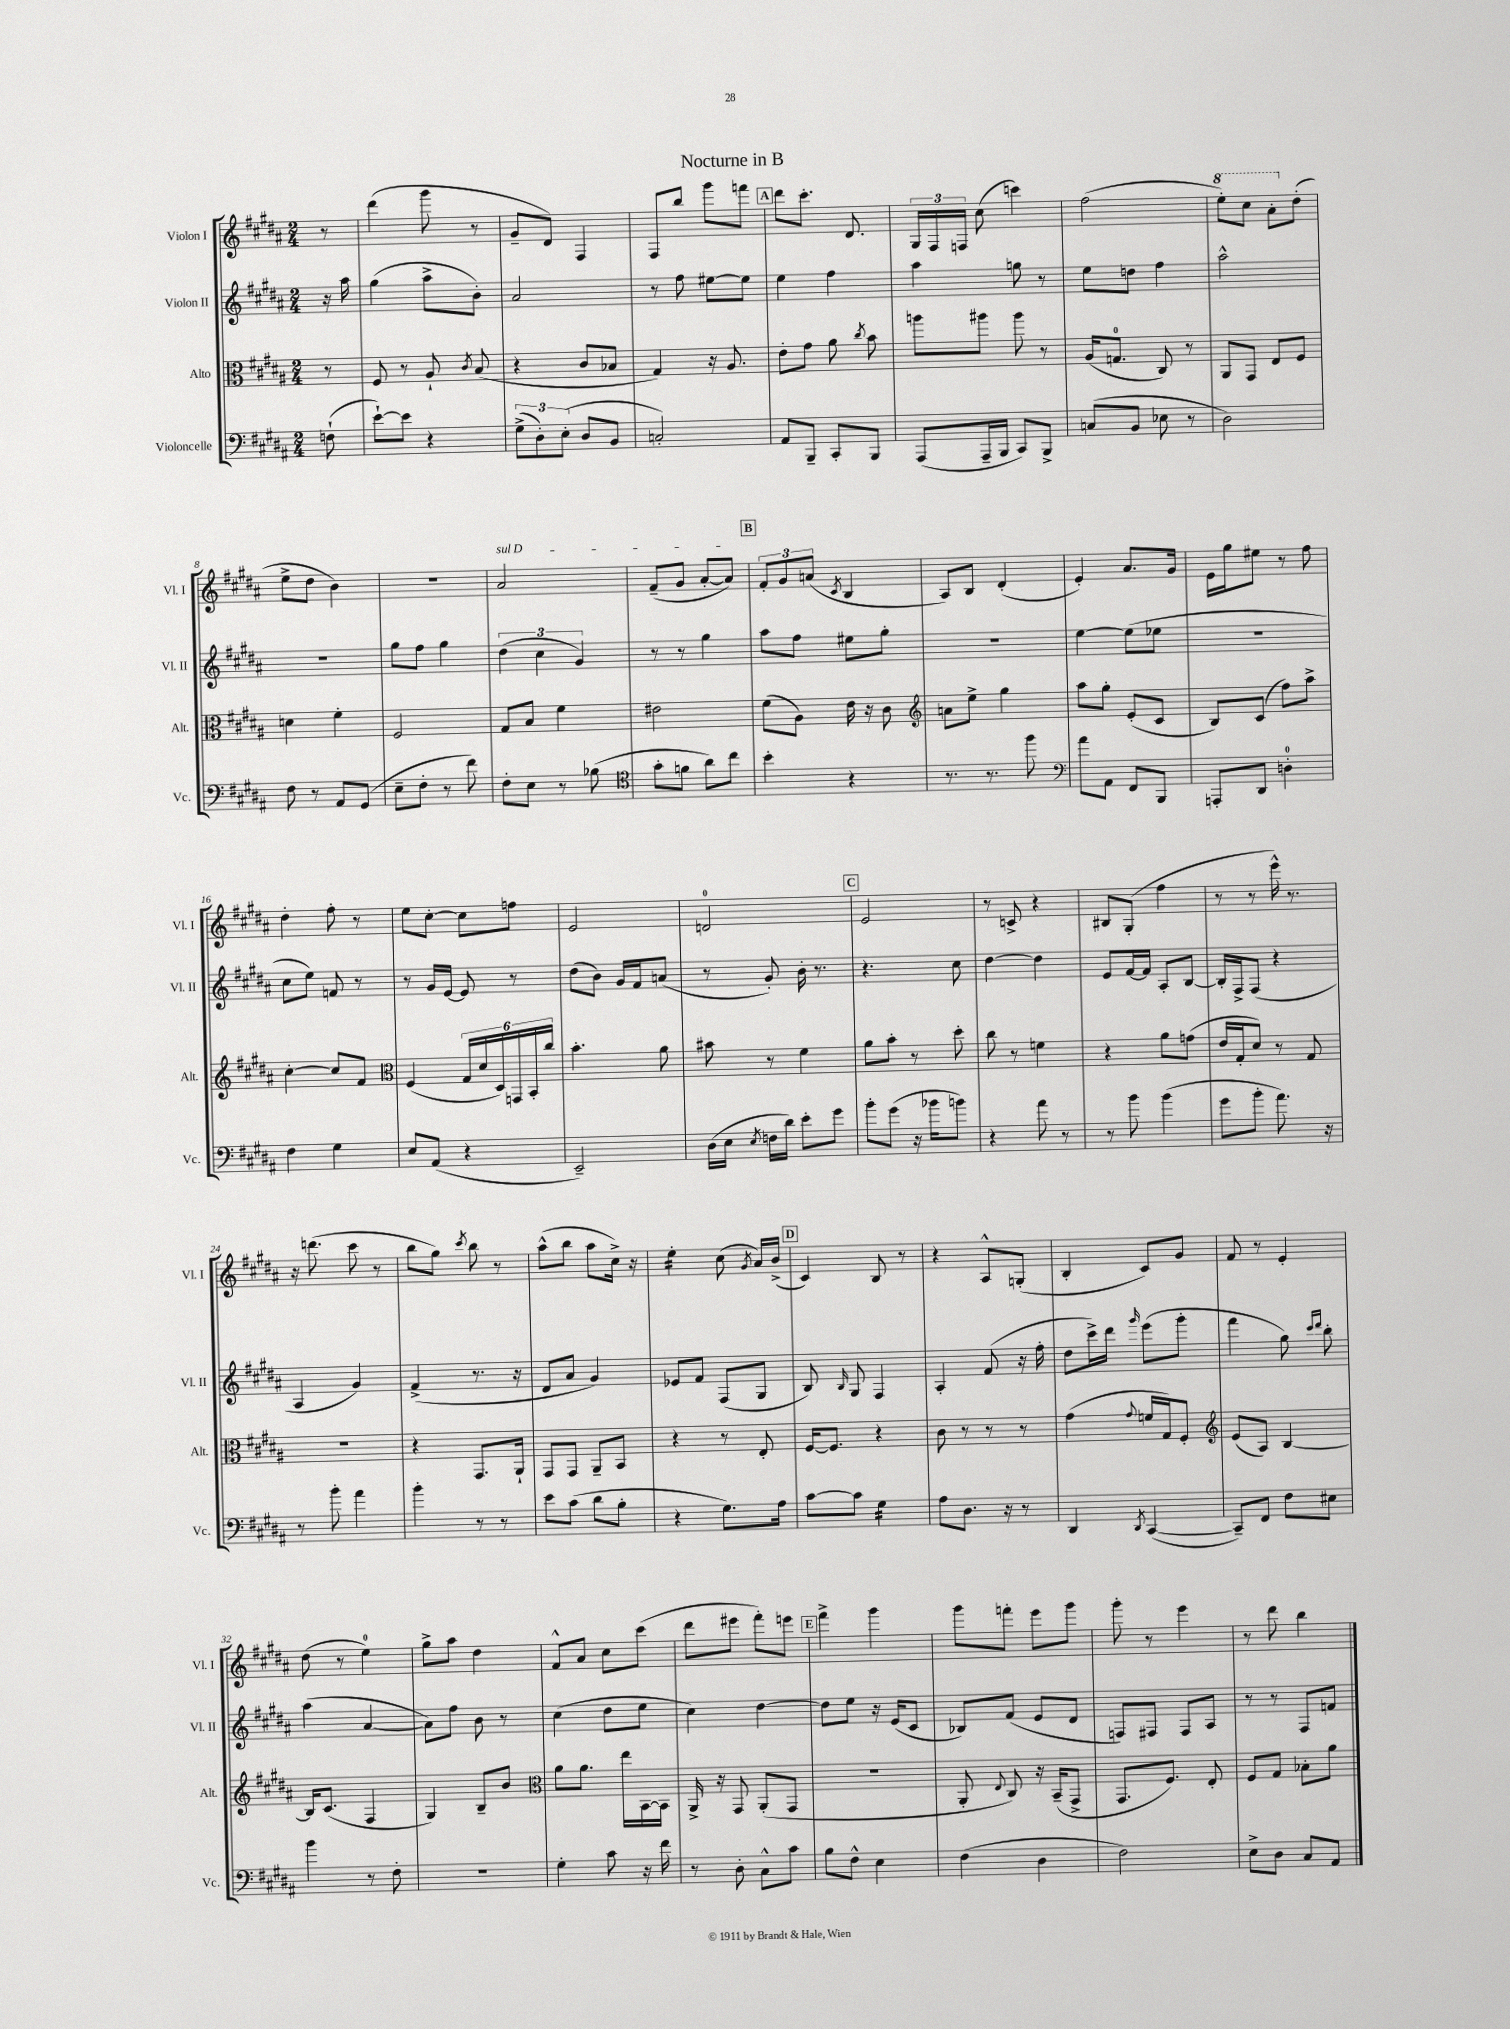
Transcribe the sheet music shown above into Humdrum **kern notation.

**kern	**kern	**kern	**kern
*staff4	*staff3	*staff2	*staff1
*clefF4	*clefC3	*clefG2	*clefG2
*k[f#c#g#d#a#]	*k[f#c#g#d#a#]	*k[f#c#g#d#a#]	*k[f#c#g#d#a#]
*M2/4	*M2/4	*M2/4	*M2/4
(8F`	8r	16r	8r
.	.	16aa#	.
=	=	=	=
[8e`)	8F#	(4gg#	(4ddd#
8e]	8r	.	.
4r	8A#`	8aa#^	8ggg#
.	8qc#	.	.
.	(8B	8b')	8r
=	=	=	=
(12G#^	4r	2a#	8g#~
12D#')	.	.	.
.	.	.	8d#)
(12E'	.	.	.
8D#	8c#	.	4F#
8BB	8B-	.	.
=	=	=	=
2C')	4G#)	8r	8F#
.	.	8ff#	8bb
.	16r	[8ee#	8ggg#
.	8.A#	.	.
.	.	8ee#]	8fff
=	=	=	=
8AA#	8e'	4ee	8ddd#
8BBB~	8g#	.	8.ccc#'
8CC#'	8a#	4ff#	.
.	.	.	8.d#
.	8qcc#	.	.
8BBB	8b	.	.
=	=	=	=
(8AAA#	8aa	4aa#	24G#
.	.	.	24F#
.	.	.	24F
16AAA#~	8aa#	.	(8cc#
16BBB	.	.	.
8CC#)	8aa#	8gg	4ccc)
8BBB^	8r	8r	.
=	=	=	=
(8C	(16A#	8ee	(2ff#
.	8.G	.	.
8BB	.	8dd	.
8E-	8C#)	4ff#	.
8r	8r	.	.
=	=	=	=
2D#)	8AA#	2aa#^^	8eee')
.	8GG#	.	8ccc#
.	8E	.	8aa#'
.	8F#	.	(8dd#'
=	=	=	=
8F#	4d	2r	8ee^
8r	.	.	8dd#
8AA#	4f#'	.	4b)
(8GG#	.	.	.
=	=	=	=
8E~	2F#	8gg#	2r
8F#'	.	8ff#	.
8r	.	4gg#	.
8f#)	.	.	.
=	=	=	=
8F#'	8G#	(6dd#	2a#
8E	8B	.	.
.	.	6cc#	.
8r	4f#	.	.
.	.	6g#)	.
(8B-	.	.	.
=	=	=	=
*clefC4	*	*	*
8g#'	2e#	8r	(8f#~
8f	.	8r	8g#
8a#)	.	4gg#	[8a#'
8cc#	.	.	8a#])
=	=	=	=
4b'	(8f#	8aa#	12f#'
.	.	.	12g#
.	8A#)	8ff#	.
.	.	.	(12a
.	.	.	8qc#
4r	16e	8ee#	4B
.	16r	.	.
.	8c#	8gg#'	.
=	=	=	=
*	*clefG2	*	*
8.r	8a	2r	8A#)
.	8ee^	.	8B
8.r	.	.	.
.	4gg#	.	(4d#'
8ff#	.	.	.
=	=	=	=
*clefF4	*	*	*
8a#	8aa#	[4ee	4e')
8AA#	8gg#'	.	.
8FF#	(8e'	(8ee]	8.a#
8BBB	8c#	8ee-	.
.	.	.	16g#
=	=	=	=
8AAA'	8B)	2r	16e
.	.	.	16gg#
8DD#	(8c#	.	8ee#
4D'	8ff#)	.	8r
.	8aa#^	.	8ff#
=	=	=	=
4F#	[4cc#'	8cc#	4dd#'
.	.	8ee)	.
4G#	8cc#]	8f	8ff#'
.	8f#	8r	8r
=	=	=	=
*	*clefC3	*	*
8E	(4F#	8r	8ee
(8AA#	.	16g#	[8cc#'
.	.	[16e	.
4r	24G#	8e]	8cc#]
.	24d#	.	.
.	24D#)	.	.
.	24GG	8r	8ff
.	24BB'	.	.
.	24cc#	.	.
=	=	=	=
2EE~)	4.b'	(8dd#	2e
.	.	8b)	.
.	.	16g#	.
.	.	16f#	.
.	8a#	(8a	.
=	=	=	=
(16D#	8b#	8r	2d
16E	.	.	.
8qE	.	.	.
16F	8r	8g#')	.
16d#)	.	.	.
8e'	4f#	16b'	.
.	.	8.r	.
8g#	.	.	.
=	=	=	=
8b'	8a#	4.r	2e
(8g#	8b'	.	.
16r	8r	.	.
16b-	.	.	.
8b)	8dd#'	8cc#	.
=	=	=	=
4r	8cc#	[4dd#	8r
.	8r	.	8c^
8a#	4f	4dd#]	4r
8r	.	.	.
=	=	=	=
8r	4r	8e	8B#
8b	.	[16f#	(8G#'
.	.	16f#]	.
(4b	8a#	8A#'	4ff#
.	(8g	[8B	.
=	=	=	=
8g#	16e	16B']	8r
.	16G#'	16F#^	.
8b'	8d#)	(8F#	8r
8.a#)	8r	4r	16eee^^)
.	.	.	8.r
.	8G#	.	.
16r	.	.	.
=	=	=	=
8r	2r	4A#	16r
.	.	.	(8.ddd
8b'	.	.	.
4a#	.	4g#)	8ccc#
.	.	.	8r
=	=	=	=
4b'	4r	(4f#^	8bb
.	.	.	8gg#)
.	.	.	8qccc#
8r	8.GG#	8.r	8bb
8r	.	.	8r
.	16AA#`	16r	.
=	=	=	=
8e	8GG#	8d#	(8aa#^^
(8c#	8GG#	8a#	8bb
8d#	8AA#~	4g#)	8aa#
8B'	8BB	.	16cc#^)
.	.	.	16r
=	=	=	=
4r	4r	8e-	4ee'
.	.	8f#	.
8.G#)	8r	(8F#	(8cc#
.	.	.	8qg#
.	8E'	8G#	16a#)
16A#	.	.	(16b^
=	=	=	=
[8c#	[16F#	8B)	4c#)
.	8.F#]	.	.
.	.	16qqB	.
8c#]	.	8G#	.
4G#	4r	4F#	8B
.	.	.	8r
=	=	=	=
8A#	8c#	4A#'	4r
8.D#	8r	.	.
.	8r	(8f#	8A#^^
16r	.	.	.
8r	8r	16r	(8G'
.	.	16ff#'	.
=	=	=	=
4DD#	(4g#	8dd#	4B'
.	.	16ccc#^)	.
.	.	16ddd#	.
8qDD#	8qqg#	16qqggg#	.
([4CC#	16f	(8eee	8c#)
.	16G#)	.	.
.	8F#'	8ggg#'	8g#
=	=	=	=
*	*clefG2	*	*
8CC#~])	(8e	4fff#	8f#
8FF#	8A#)	.	8r
8F#	[4B	8gg#)	4e'
.	.	16qqccc#	.
.	.	16qqddd#	.
8E#	.	8bb'	.
=	=	=	=
4b	16B]	(4aa#	(8dd#
.	(8.c#	.	.
.	.	.	8r
8r	4F#	[4a#	4ee)
8F#'	.	.	.
=	=	=	=
2r	4G#)	8a#])	8gg#^
.	.	8ff#	8aa#
.	8B~	8b	4dd#
.	8b	8r	.
=	=	=	=
*	*clefC3	*	*
4G#'	8a#	(4cc#	8f#^^
.	8.a#	.	8a#
8c#	.	8dd#	8cc#
.	16ee	.	.
16r	[16BB	8ee	(8ccc#
16f#	16BB]	.	.
=	=	=	=
8r	16AA#^	4cc#)	8ddd#
.	16r	.	.
8D#'	8GG#	.	8eee#
8C#^^	(8AA#'	[4dd#	8fff#')
8c#	8GG#	.	8eee
=	=	=	=
8B	2r	8dd#]	4fff#^
8F#^^	.	8ee	.
4E	.	16r	4ggg#
.	.	(16e	.
.	.	8c#	.
=	=	=	=
(4F#	8AA#'	8B-)	8ggg#
.	8qqE	.	.
.	8C#)	(8f#	8fff'
4D#	16r	8e	8eee
.	(16BB~	.	.
.	8GG#^	8d#	8ggg#
=	=	=	=
2F#)	8.GG#	8F)	8ggg#'
.	.	8F#	8r
.	8.F#)	.	.
.	.	8F#	4eee
.	8E'	8A#	.
=	=	=	=
8E^	8F#	8r	8r
8D#	8G#	8r	8ddd#
8C#	8B-'	8F#	4bb
8AA#	8a#	8f	.
==	==	==	==
*-	*-	*-	*-
